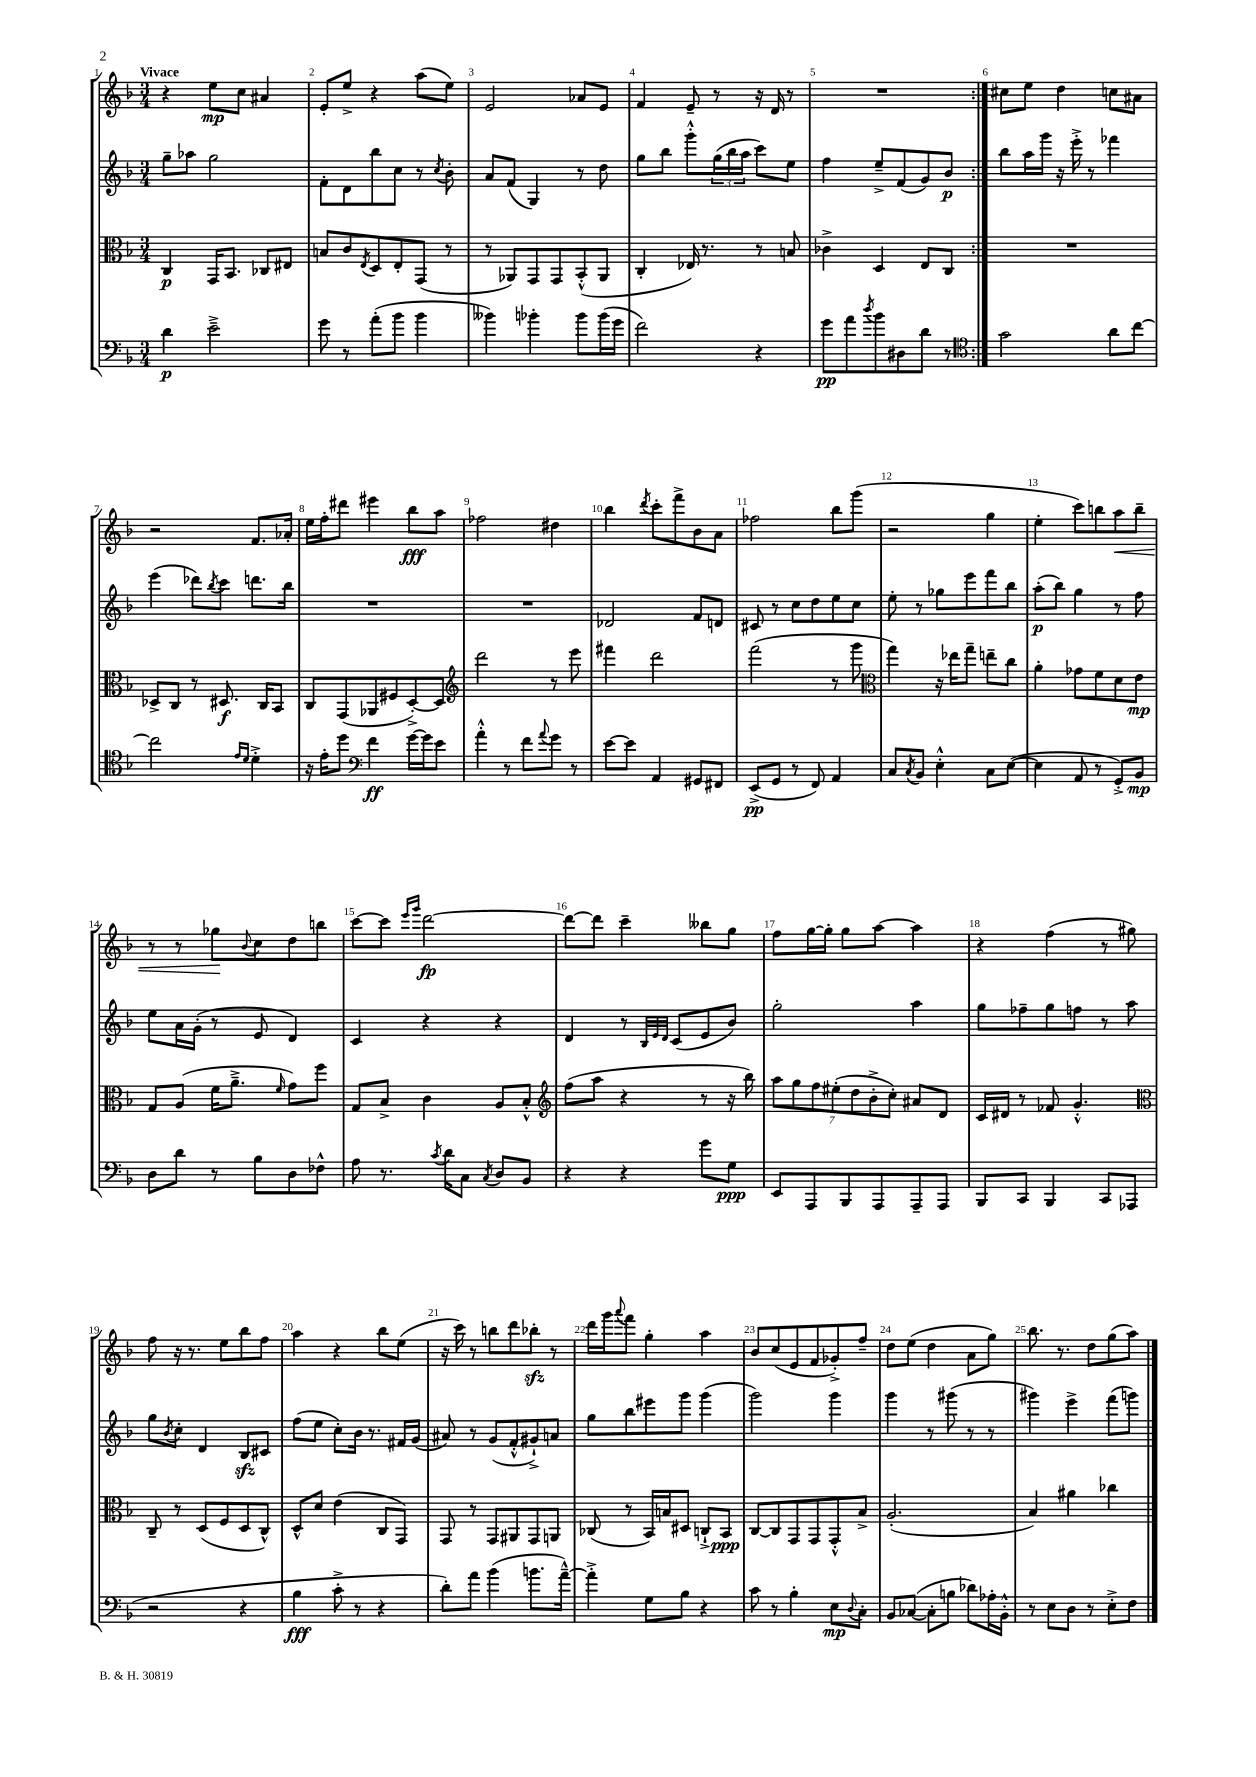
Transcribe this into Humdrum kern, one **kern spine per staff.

**kern	**kern	**kern	**kern
*staff4	*staff3	*staff2	*staff1
*clefF4	*clefC3	*clefG2	*clefG2
*k[b-]	*k[b-]	*k[b-]	*k[b-]
*M3/4	*M3/4	*M3/4	*M3/4
4d\	4C/	8gg~\L	4r
.	.	8aa-\J	.
2e~^\	16GG/LK	2gg\	8ee\L
.	8.BB-/J	.	.
.	.	.	8cc\J
.	8C-/L	.	4a#/
.	8E#/J	.	.
=	=	=	=
8g\	8B/L	8f'\L	8e'/L
8r	8c/	8d\	8ee^/J
.	8qE/	.	.
(8a'\L	8D/	8bb-\	4r
8b-\J	8E'/	8cc\J	.
4b-\	(8GG/J	8r	(8aa\L
.	.	8qcc/	.
.	8r	8b-'\	8ee\J)
=	=	=	=
4b--\)	8r	8a/L	2e/
.	8AA-/L)	(8f/J	.
4b-'\	8GG/	4G/)	.
.	8GG/	.	.
8b-\L	(8BB-'^^/	8r	8a-/L
(16b-\L	8AA-/J	8dd\	8e/J
16g\JJ	.	.	.
=	=	=	=
2f\)	4C'/	8gg\L	4f/
.	.	8bb-\J	.
.	16E-/)	8ggg'^^\L	8e~/
.	8.r	.	.
.	.	(24gg\L	8r
.	.	24bb-\	.
.	.	24aa\JJ	.
4r	8r	8ccc\L)	16r
.	.	.	16d/
.	8B/	8ee\J	8r
=	=	=	=
8g\L	4c-^\	4ff\	2.r
8a\	.	.	.
8qdd/	.	.	.
8b-\	4D/	8ee~^/L	.
8D#\	.	(8f/	.
8d\J	8E/L	8g/)	.
8r	8C/J	8b-/J	.
=:|!	=:|!	=:|!	=:|!
*clefC4	*	*	*
2g\	2.r	8bb-\L	8cc#\L
.	.	16aa\L	8ee\J
.	.	16ggg\JJ	.
.	.	16r	4dd\
.	.	16eee'^\	.
.	.	8r	.
8a\L	.	4fff-\	8cc\L
[8cc\J	.	.	8a#\J
=	=	=	=
2cc\]	8D-^/L	(4eee\	2r
.	8C/J	.	.
.	8r	8ddd-\L)	.
.	.	8qbb-/	.
.	8.D#/	8ccc\J	.
16qqe/LL	.	.	.
16qqd/JJ	.	.	.
4d'^\	.	8.ddd\L	8.f/L
.	16C/LK	.	.
.	8BB-/J	.	.
.	.	16bb-\Jk	16a-'/Jk
=	=	=	=
16r	8C/L	2.r	16ee\LL
16e'\LK	.	.	16ff'\J
8dd\J	(8GG/	.	8ddd#\J
*clefF4	*	*	*
4f\	8AA-/	.	4eee#\
.	8F#/	.	.
[16g\LL	[8D'^/)	.	8bb-\L
16g\]J	.	.	.
8e\J	8D/]J	.	8aa\J
=	=	=	=
*	*clefG2	*	*
4a'^^\	2ddd\	2.r	2ff-\
8r	.	.	.
8f\L	.	.	.
8qqa/	.	.	.
8g\J	8r	.	4dd#\
8r	8eee\	.	.
=	=	=	=
[8e\L	4fff#\	2d-/	4bb-\
8e\]J	.	.	.
.	.	.	8qddd/
4AA/	2ddd\	.	8ccc'\L
.	.	.	8fff^\
8GG#/L	.	8f/L	8b-\
8FF#/J	.	8d/J	8a\J
=	=	=	=
(8EE^/L	(2fff\	8c#/	2ff-\
8GG/J	.	8r	.
8r	.	8cc\L	.
8FF/)	.	8dd\	.
4AA/	8r	8ee\	8bb-\L
.	8ggg\	8cc\J	(8ggg\J
=	=	=	=
*	*clefC3	*	*
8C/L	4gg\)	8ee'\	2r
8qC/	.	.	.
8BB-/J	.	8r	.
4E'^^\	16r	8gg-\L	.
.	16ee-\LK	.	.
.	8gg~\J	8eee\	.
8C\L	8ee~\L	8fff\	4gg\
([8E\J	8cc\J	8bb-\J	.
=	=	=	=
4E\]	4a'\	(8aa'\L	4ee'\
.	.	8bb-\J)	.
8AA/	8g-\L	4gg\	8ccc\L)
8r	8f\	.	8bb\
8GG'^/L)	8d\	8r	8aa\
8BB-/J	8e\J	8ff\	8bb~\J
=	=	=	=
8D\L	8G/L	8ee\L	8r
8d\J	(8A/J	16a\L	8r
.	.	(16g'\JJ	.
8r	16f\LK	8r	8gg-\L
.	8.a~^\J	.	.
.	.	.	8qqb-/
8B-\L	.	8e/	8cc\
.	16qqf/	.	.
8D\	8g\L)	4d/)	8dd\
8F-^^\J	8ff\J	.	8bb\J
=	=	=	=
8A\	8G/L	4c/	[8ccc\L
8.r	8B-^/J	.	8ccc\]J
.	.	.	16qqeee/LL
.	.	.	16qqggg/JJ
.	4c\	4r	[2ddd\
8qc/	.	.	.
16d\LK	.	.	.
8C\J	.	.	.
8qC/	.	.	.
8D/L	8A/L	4r	.
8BB-/J	8B-'^^/J	.	.
=	=	=	=
*	*clefG2	*	*
4r	(8ff\L	4d/	8ddd\_L
.	8aa\J	.	8ddd\]J
4r	4r	8r	4ccc~\
.	.	32qqB-/LLL	.
.	.	32qqe/	.
.	.	32qqd/JJJ	.
.	.	(8c/L	.
8g\L	8r	8e/	8bb--\L
8G\J	16r	8b-/J)	8gg\J
.	16bb-\)	.	.
=	=	=	=
8EE/L	14aa\L	2gg'\	8ff\L
.	14gg\	.	.
8AAA/	.	.	[16gg\L
.	14ff\	.	.
.	.	.	16gg'\]JJ
.	(14ee#'\	.	.
8BBB-/	.	.	8gg\L
.	14dd\	.	.
.	14b-'^\	.	.
8AAA/	.	.	[8aa\J
.	14cc'\J)	.	.
8AAA~/	8a#/L	4aa\	4aa\]
8AAA/J	8d/J	.	.
=	=	=	=
8BBB-/L	16c/LL	8gg\L	4r
.	16d#/JJ	.	.
8CC/J	8r	8ff-~\	.
4BBB-/	8f-/	8gg\	(4ff\
.	4.g'^^/	8ff\J	.
8CC/L	.	8r	8r
(8AAA-/J	.	8aa\	8gg#\)
=	=	=	=
*	*clefC3	*	*
2r	8C~/	8gg\L	8ff\
.	.	8qb-/	.
.	8r	8cc'\J	16r
.	.	.	8.r
.	(8D/L	4d/	.
.	8F/	.	8ee\L
4r	8D/	8B-/L	8bb-\
.	8C^^/J)	8c#/J	8ff\J
=	=	=	=
4B-\	8D^^/L	(8ff\L	4aa\
.	8d/J	8ee\J	.
8c'^\	(4e\	8cc'\L)	4r
8r	.	16b-\Jk	.
.	.	8.r	.
4r	8C/L	.	8bb-\L
.	8GG/J)	16f#/LL	(8ee\J
.	.	(16g/JJ	.
=	=	=	=
8d'\L)	8GG/	8a#/)	16r
.	.	.	16ccc\)
8a\J	8r	8r	8r
(4b-\	8GG/L	(8g/L	8bb\L
.	8AA#/	8f'^^/	8ddd\
8.b\L	8GG/	8g#`^/)	8bb-'\J
.	8AA/J	8a/J	8r
[16a~^^\Jk)	.	.	.
=	=	=	=
4a'^\]	(8C-/	8gg\L	16ddd\LL
.	.	.	16ggg\J
.	.	.	8qqaaa/
.	8r	8bb-\	8fff\J
8G\L	16BB-/LL)	8eee#\	4gg'\
.	16B/J	.	.
8B-\J	8D#/J	8ggg\J	.
4r	8C`^/L	(4ggg\	4aa\
.	8BB-/J	.	.
=	=	=	=
8c\	[8C/L	2ggg\)	8b-/L
8r	8C/]	.	(8cc/
4B-'\	8GG/	.	8e/
.	8GG/	.	8f/
8E\L	8GG'^^/	4ggg\	8g-'^/)
8qqD/	.	.	.
8C'\J	8B-^/J	.	8ff~/J
=	=	=	=
8BB-/L	(2.A'/	4ggg\	8dd\L
([8C-/J	.	.	(8ee\J
8C-'\]L	.	8r	4dd\
8B\J	.	(8ggg#\	.
8d-\L)	.	8r	8a\L
16A-'\L	.	8r	8gg\J)
16BB-'^^\JJ	.	.	.
=	=	=	=
8r	4B-/)	4ggg#\)	8.bb-\
8E\L	.	.	.
.	.	.	8.r
8D\J	4a#\	4eee^\	.
8r	.	.	8dd\L
8E'^\L	4cc-\	(8fff\L	(8gg\
8F\J	.	8ggg\J)	8aa\J)
==	==	==	==
*-	*-	*-	*-
